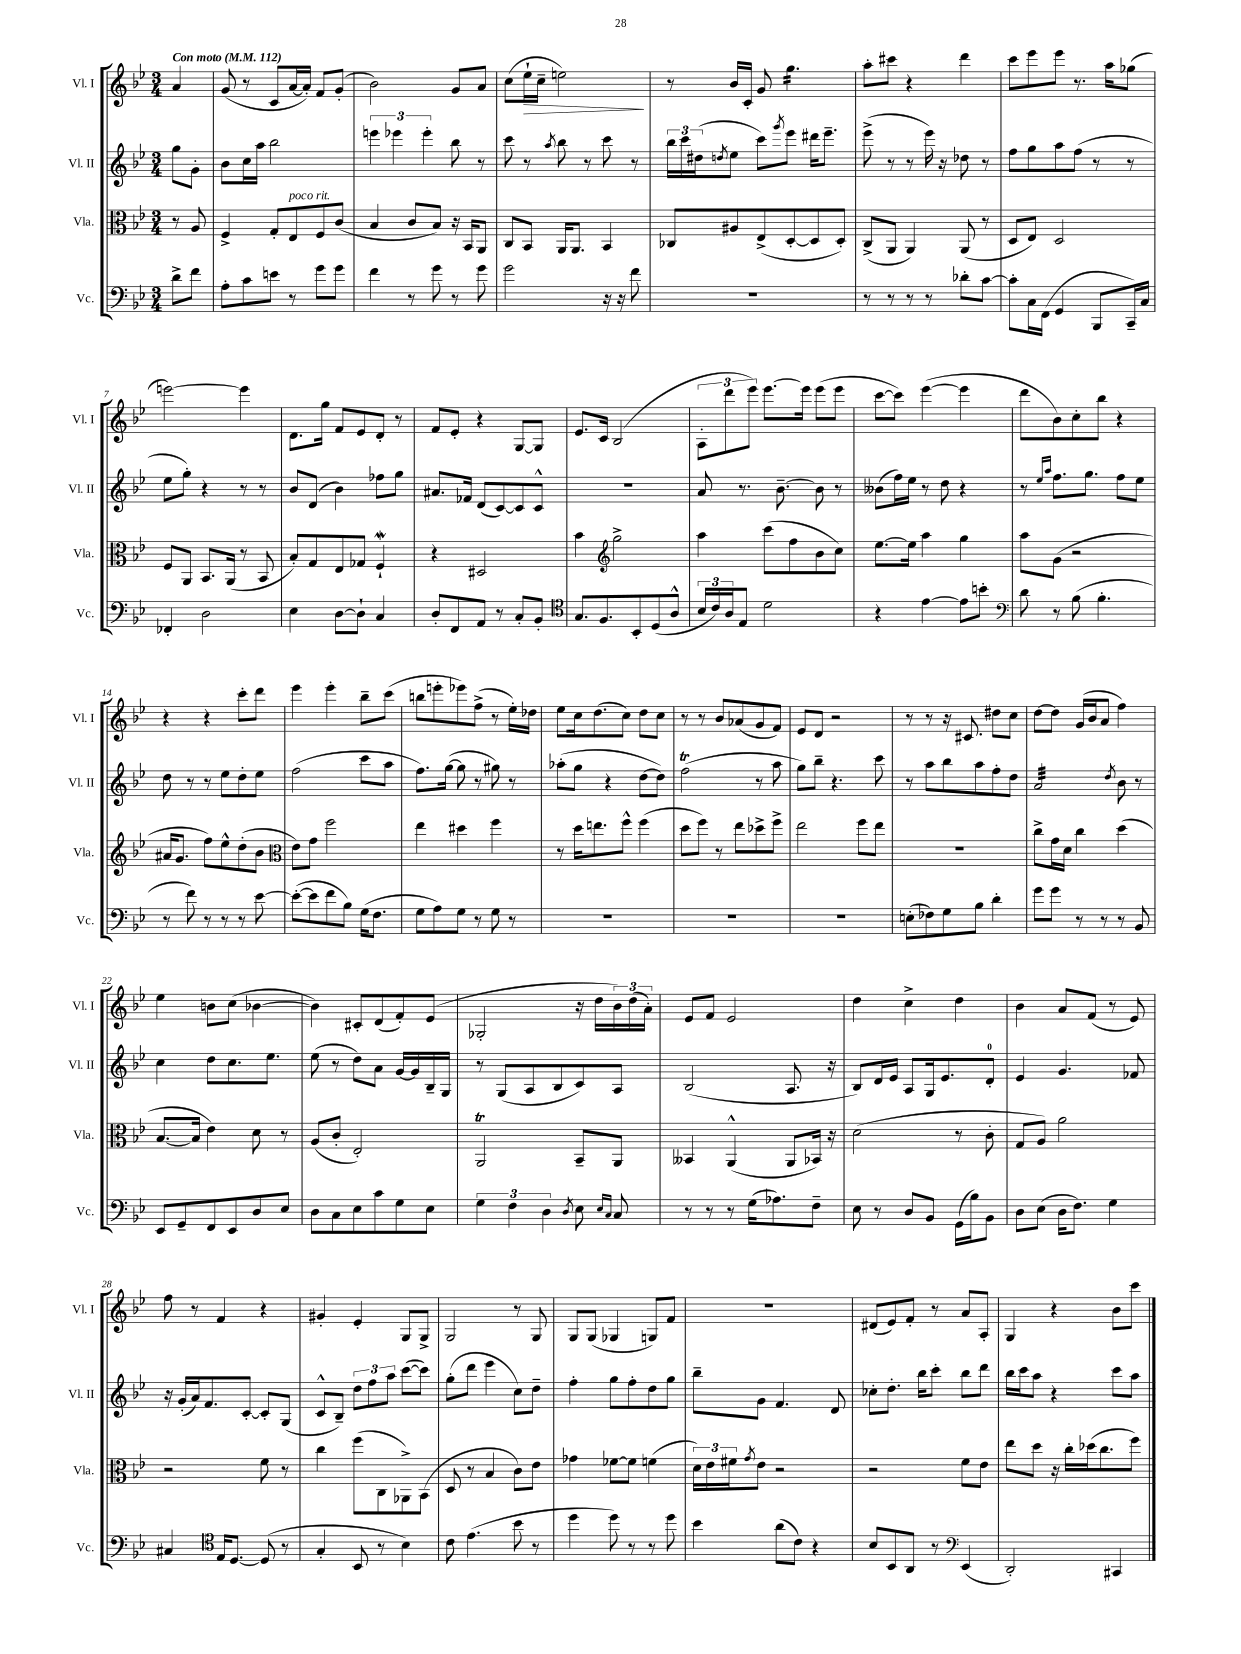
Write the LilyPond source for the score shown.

<<
\new StaffGroup <<
\new Staff = "s0" \with { instrumentName = "Vl. I" shortInstrumentName = "Vl. I" } {
    \clef treble \key bes \major \numericTimeSignature \time 3/4 \partial 4 \tempo "Con moto" 4 = 112
    a'4 |
    g'8( r8 c'8 a'16~ a'16-.) f'8 g'8-.( |
    bes'2) g'8 a'8 |
    c''8( ees''16-!\> c''16-- e''2\!) |
    r8 bes'16 c'16-. g'8 g''4.:16 |
    a''8-. cis'''8 r4 d'''4 |
    c'''8 ees'''8 ees'''8 r8. a''16 ges''8( |
    e'''2~) e'''4 |
    d'8. g''16 f'8 ees'8 d'8-. r8 |
    f'8 ees'8-. r4 g8~ g8 |
    ees'8. c'16 bes2( |
    \tuplet 3/2 { a8-. d'''8 ees'''8) } ees'''8.~ ees'''16 ees'''8( ees'''8 |
    c'''8~ c'''8) ees'''4~( ees'''4 |
    d'''8 bes'8) c''8-. bes''8 r4 |
    r4 r4 c'''8-. d'''8 |
    ees'''4 ees'''4-. bes''8-- c'''8( |
    b''8 e'''8-. ees'''8) f''8->( r8 ees''16-.) des''16 |
    ees''8 c''16 d''8.( c''8) d''8 c''8 |
    r8 r8 bes'8 aes'8( g'8 f'8) |
    ees'8 d'8 r2 |
    r8 r8 r16 cis'8. dis''8 c''8 |
    d''8~ d''8 g'16( bes'16 a'8 f''4) |
    ees''4 b'8 c''8( bes'4~ |
    bes'4) cis'8-. d'8( f'8-.) ees'8( |
    ges2-. r16 d''16 \tuplet 3/2 { bes'16) d''16( a'16-.) } |
    ees'8 f'8 ees'2 |
    d''4 c''4-> d''4 |
    bes'4 a'8 f'8( r8 ees'8) |
    f''8 r8 f'4 r4 |
    gis'4-. ees'4-. g8 g8-> |
    g2 r8 g8 |
    g8 g8( ges4 g8) f'8 |
    R2. |
    dis'8( ees'8) f'8-. r8 a'8 a8-. |
    g4 r4 bes'8 c'''8 \bar "|." |
}
\new Staff = "s1" \with { instrumentName = "Vl. II" shortInstrumentName = "Vl. II" } {
    \clef treble \key bes \major \numericTimeSignature \time 3/4 \partial 4
    g''8 g'8-. |
    bes'8 c''16 a''16 bes''2 |
    \tuplet 3/2 { e'''4 ees'''4 ees'''4-. } bes''8 r8 |
    c'''8 r8 \acciaccatura { a''8 } bes''8 r8 c'''8 r8 |
    \tuplet 3/2 { bes''16 c'''16 dis''16( } \acciaccatura { d''8 } ees''8 c'''8) \acciaccatura { g'''8 } ees'''8 dis'''16 ees'''8.-- |
    ees'''8->( r8 r8 ees'''16) r16 des''8 r8 |
    f''8 g''8 a''8 f''8( r8 r8 |
    ees''8 g''8-.) r4 r8 r8 |
    bes'8 d'8( bes'4) fes''8 g''8 |
    ais'8. fes'16 d'8( c'8~) c'8 c'8-^ |
    R2. |
    a'8 r8. bes'8.~-- bes'8 r8 |
    beses'8( f''16) ees''16 r8 d''8 r4 |
    r8 \grace { ees''16 a''16 } f''8. g''8. f''8 ees''8 |
    d''8 r8 r8 ees''8 d''8-. ees''8 |
    f''2( c'''8 a''8 |
    f''8.) g''16~( g''8 r8 gis''8) r8 |
    aes''8-.( g''8 r4 d''8~ d''8) |
    f''2\trill( r8 a''8 |
    g''8) bes''8-- r4. c'''8 |
    r8 a''8 bes''8 a''8 f''8-. d''8 |
    a'2:32 \acciaccatura { d''8 } bes'8 r8 |
    c''4 d''8 c''8. ees''8. |
    ees''8( r8 d''8) a'8 g'16~ g'16 bes16-- g16 |
    r8 g8( a8 bes8 c'8) a8 |
    bes2( a8. r16 |
    bes8) d'16 ees'16 a8 g16 ees'8. d'8-0-. |
    ees'4 g'4. fes'8 |
    r16 g'16-.( a'16) f'8. c'8~-. c'8-. g8( |
    c'8-^ bes8--) \tuplet 3/2 { d''8 f''8 a''8 } c'''8~( c'''8) |
    g''8-.( d'''8 ees'''4 c''8) d''8-- |
    f''4-. g''8 f''8-. d''8 g''8 |
    bes''8-- g'8 f'4. d'8 |
    ces''8-. d''8.-. bes''16 c'''8-. bes''8 d'''8 |
    bes''16 c'''16 a''8 r4 c'''8 a''8 \bar "|." |
}
\new Staff = "s2" \with { instrumentName = "Vla." shortInstrumentName = "Vla." } {
    \clef alto \key bes \major \numericTimeSignature \time 3/4 \partial 4
    r8 a8 |
    f4-> g8-. ees8^\markup { \italic "poco rit." } f8 c'8( |
    bes4 c'8 bes8) r16 bes,16 a,8 |
    c8 bes,8 a,16 a,8. bes,4 |
    ces8 ais8 ees8->( d8~-. d8 d8-.) |
    c8->( a,8 a,4) a,8( r8 |
    d8 ees8) d2 |
    f8 a,8 bes,8. a,16( r8 bes,8 |
    bes8-.) g8 ees8 ges8 f4-!\mordent |
    r4 dis2 |
    bes'4 \clef treble g''2-> |
    a''4 c'''8( f''8 bes'8 c''8) |
    ees''8.~ ees''16 a''4 g''4 |
    a''8 g'8( r2 |
    ais'16 g'8. f''8) ees''8-^ d''8-.( bes'8 |
    \clef alto ees'8) g'8 f''2 |
    ees''4 dis''4 f''4 |
    r8 d''16 e''8. f''8-^ f''4( |
    d''8 f''8) r8 ees''8 des''8-> f''8-> |
    ees''2 f''8 ees''8 |
    R2. |
    c''8-> g'16 d'16 c''4 d''4( |
    bes8.~ bes16 ees'4) d'8 r8 |
    a8( c'8-. ees2-.) |
    a,2\trill bes,8-- a,8 |
    beses,4 a,4-^( a,8 bes,16) r16 |
    d'2( r8 c'8-. |
    g8 a8) a'2 |
    r2 f'8 r8 |
    c''4 f''8( c8 aes,8->) bes,8( |
    d8 r8 bes4 c'8) ees'8 |
    ges'4 fes'8~ fes'8 f'4( |
    \tuplet 3/2 { d'16) ees'16 fis'16 } \acciaccatura { g'8 } ees'8 r2 |
    r2 f'8 ees'8 |
    ees''8 d''8 r16 c''16-. des''16( c''8. f''8) \bar "|." |
}
\new Staff = "s3" \with { instrumentName = "Vc." shortInstrumentName = "Vc." } {
    \clef bass \key bes \major \numericTimeSignature \time 3/4 \partial 4
    d'8-> f'8 |
    a8-. c'8 e'8 r8 g'8 g'8 |
    f'4 r8 g'8 r8 g'8 |
    g'2 r16 r16 f'8 |
    R2. |
    r8 r8 r8 r8 des'8-. c'8~ |
    c'8-. c16 f,16( g,4 bes,,8 c,16--) c16 |
    fes,4-. d2 |
    ees4 d8~ d8-! c4 |
    d8-. f,8 a,8 r8 c8-. bes,8-. |
    \clef tenor g8. f8. bes,8-. d8( a8-^ |
    \tuplet 3/2 { bes16 c'16) a16 } ees8 d'2 |
    r4 ees'4~ ees'8 b'8-. |
    \clef bass d'8 r8 bes8( bes4.-. |
    r8 f'8) r8 r8 r8 ees'8~ |
    ees'8~-.( ees'8 f'8 bes8) g16( f8. |
    g8 a8) g8 r8 g8 r8 |
    R2. |
    R2. |
    R2. |
    e8-.( fes8) g8 bes8 d'4-. |
    g'8 g'8 r8 r8 r8 bes,8 |
    ees,8 g,8-- f,8 ees,8 d8 ees8 |
    d8 c8 ees8 c'8 g8 ees8 |
    \tuplet 3/2 { g4 f4 d4 } \acciaccatura { d8 } ees8 \grace { ees16 c16 } c8 |
    r8 r8 r8 g16( aes8.) f8-- |
    ees8 r8 d8 bes,8 g,16( bes16) bes,8 |
    d8 ees8( d16 f8.) g4 |
    cis4 \clef tenor ees16 d8.~ d8( r8 |
    g4-. bes,8 r8 bes4) |
    c'8 ees'4.( bes'8 r8 |
    d''4 d''8) r8 r8 d''8 |
    bes'4 a'8( c'8) r4 |
    bes8 bes,8 a,8 r8 \clef bass ees,4( |
    d,2-.) cis,4 \bar "|." |
}
>>
>>
